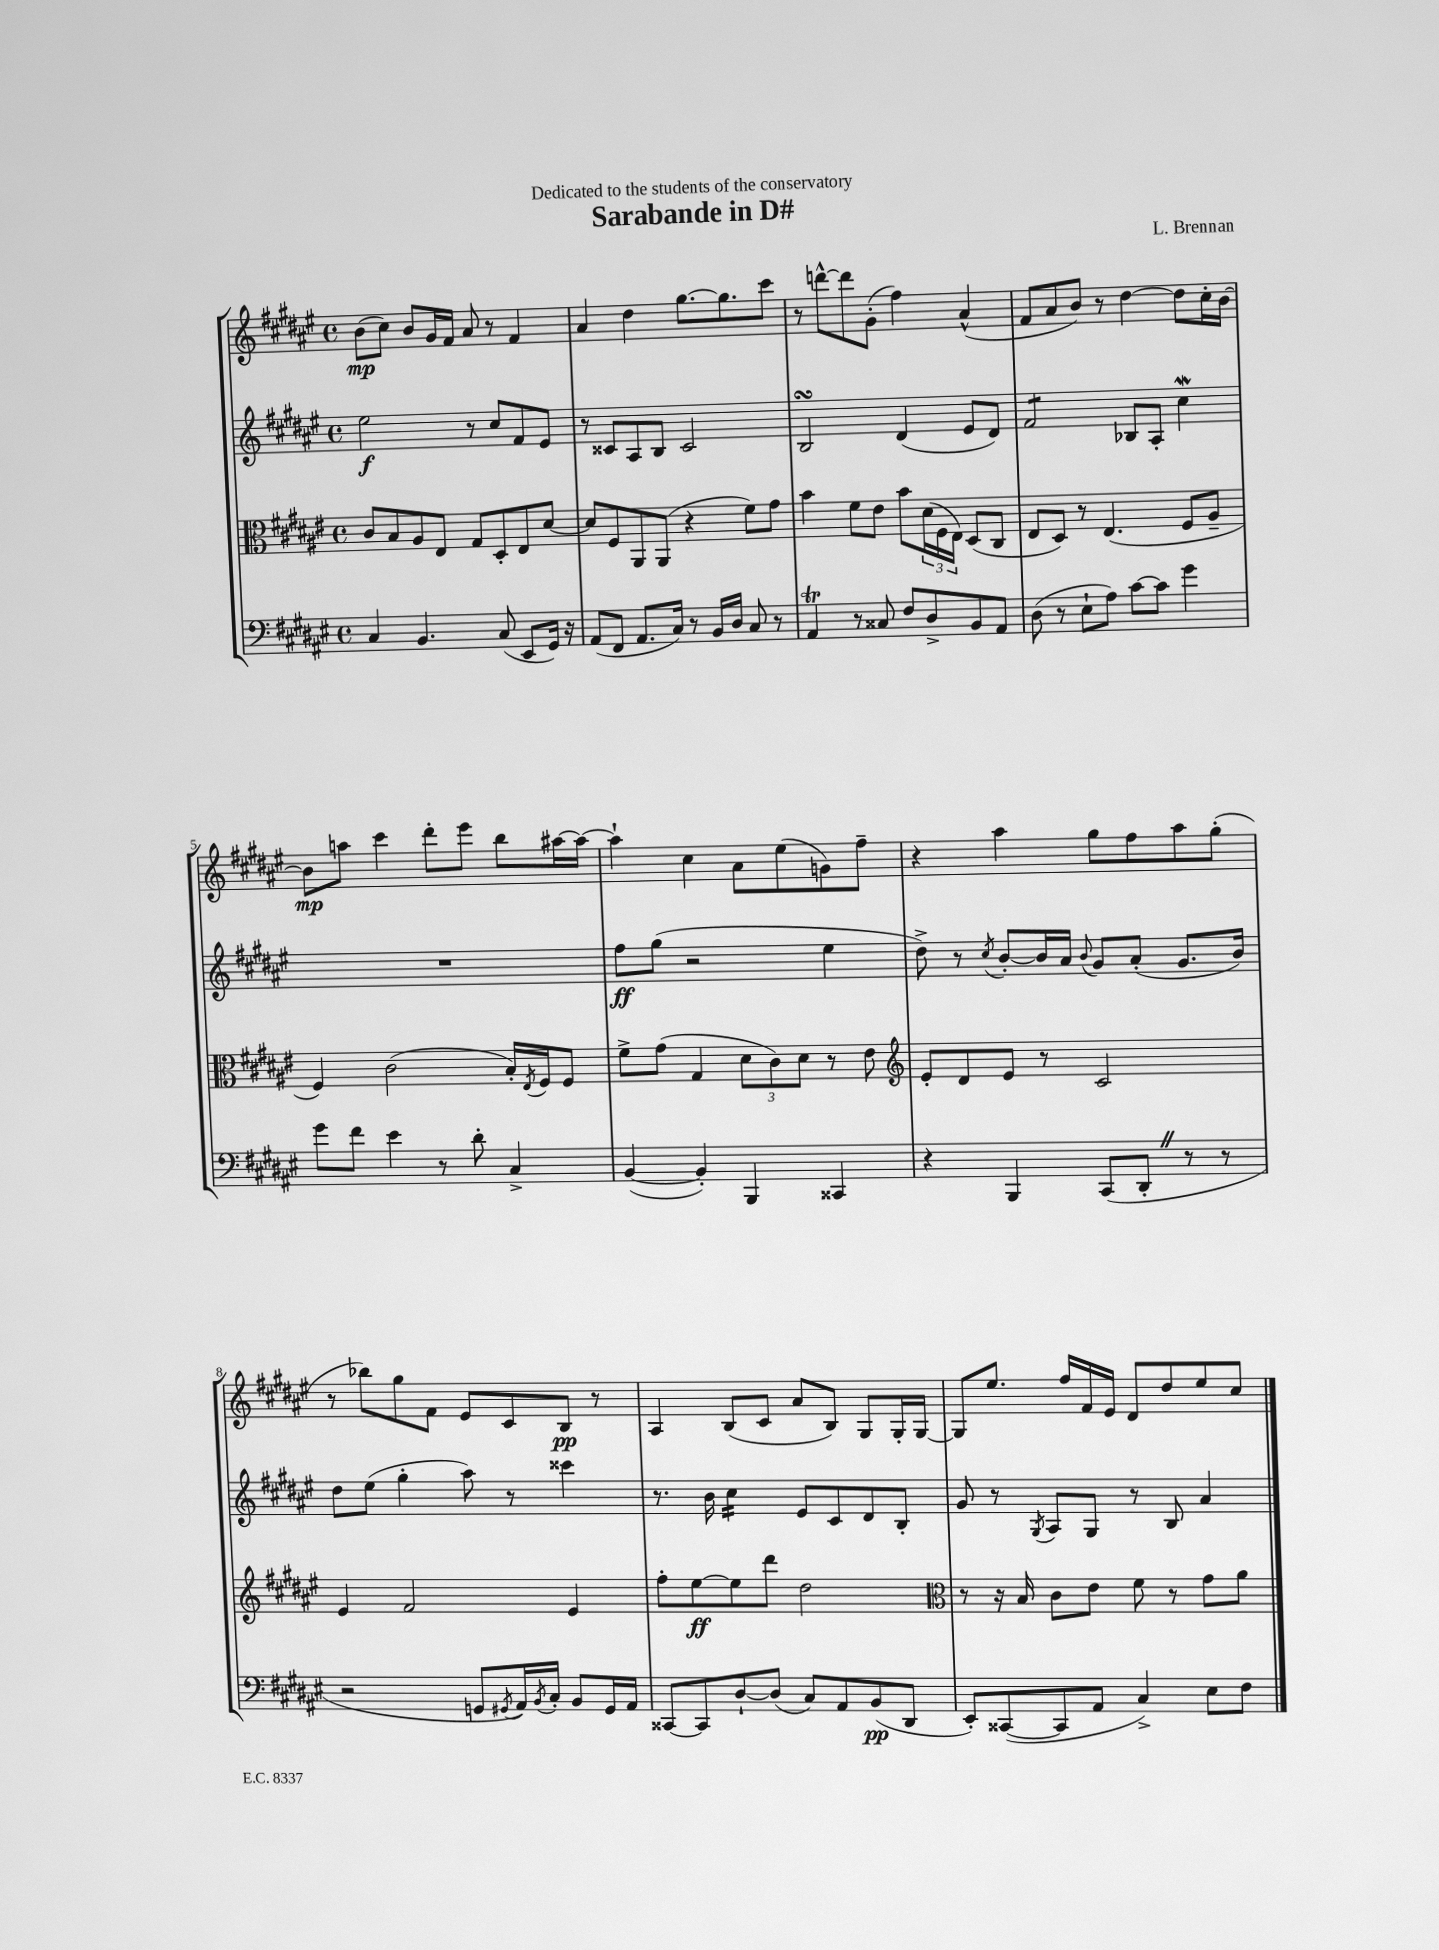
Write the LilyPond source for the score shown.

\header { title = "Sarabande in D#" composer = "L. Brennan" dedication = "Dedicated to the students of the conservatory" }
<<
\new StaffGroup <<
\new Staff = "s0" {
    \clef treble \key fis \major \defaultTimeSignature \time 4/4
    b'8\mp( cis''8) b'8 gis'16 fis'16 ais'8 r8 fis'4 |
    ais'4 dis''4 gis''8.~ gis''8. cis'''8 |
    r8 d'''8~-^ d'''8 gis'8-.( fis''4) ais'4-^( |
    fis'8 ais'8 b'8) r8 dis''4~ dis''8 cis''16-. b'16~ |
    b'8\mp a''8 cis'''4 dis'''8-. eis'''8 b''8 ais''16~ ais''16~ |
    ais''4-! cis''4 ais'8 eis''8( g'8) fis''8-- |
    r4 ais''4 gis''8 fis''8 ais''8 gis''8-.( |
    r8 bes''8) gis''8 fis'8 eis'8 cis'8 b8\pp r8 |
    ais4 b8( cis'8 ais'8 b8) gis8 gis16-. gis16~ |
    gis8 eis''8. fis''16 fis'16 eis'16 dis'8 dis''8 eis''8 cis''8 \bar "|." |
}
\new Staff = "s1" {
    \clef treble \key fis \major \defaultTimeSignature \time 4/4
    eis''2\f r8 cis''8 fis'8 eis'8 |
    r8 cisis'8 ais8 b8 cisis'2 |
    b2\turn dis'4( eis'8 dis'8) |
    fis'2:8 bes8 ais8-. cis''4\mordent |
    R1 |
    fis''8\ff gis''8( r2 eis''4 |
    dis''8->) r8 \acciaccatura { cis''8 } b'8~-. b'16 ais'16 \appoggiatura { b'8 } gis'8 ais'8-.( gis'8. b'16) |
    dis''8 eis''8( gis''4-. ais''8) r8 cisis'''4 |
    r8. b'16 cis''4:16 eis'8 cis'8 dis'8 b8-. |
    gis'8 r8 \acciaccatura { gis8 } ais8 gis8 r8 b8 ais'4 \bar "|." |
}
\new Staff = "s2" {
    \clef alto \key fis \major \defaultTimeSignature \time 4/4
    cis'8 b8 ais8 eis8 gis8 dis8-. eis8 dis'8~ |
    dis'8 fis8 ais,8 ais,8( r4 fis'8) gis'8 |
    b'4 fis'8 eis'8 b'8 \tuplet 3/2 { dis'16( fis16 eis16) } dis8( cis8 |
    eis8 dis8) r8 eis4.( fis8 ais8-- |
    fis4) cis'2( b16-.) \acciaccatura { eis8 } fis16 fis8 |
    fis'8-> gis'8( gis4 \tuplet 3/2 { dis'8 cis'8) dis'8 } r8 eis'8 |
    \clef treble eis'8-. dis'8 eis'8 r8 cis'2 |
    eis'4 fis'2 eis'4 |
    fis''8-. eis''8~\ff eis''8 dis'''8 dis''2 |
    \clef alto r8 r16 b16 cis'8 eis'8 fis'8 r8 gis'8 ais'8 \bar "|." |
}
\new Staff = "s3" {
    \clef bass \key fis \major \defaultTimeSignature \time 4/4
    cis4 b,4. cis8( eis,8 gis,16) r16 |
    ais,8( fis,8 ais,8. cis16) r8 b,16 dis16 cis8 r8 |
    ais,4\trill r8 cisis8 fis8 dis8-> b,8 ais,8 |
    dis8( r8 eis8-! ais8) cis'8~ cis'8 gis'4 |
    gis'8 fis'8 eis'4 r8 dis'8-. cis4-> |
    b,4~( b,4-.) b,,4 cisis,4 |
    r4 b,,4 cis,8( dis,8-. \once \override BreathingSign.text = \markup { \musicglyph "scripts.caesura.straight" } \breathe r8 r8 |
    r2 g,8 \acciaccatura { gis,8 } ais,16) \acciaccatura { b,8 } cis16-. b,8 gis,16 ais,16 |
    cisis,8~ cisis,8 dis8~-! dis8( cis8) ais,8 b,8\pp( dis,8 |
    eis,8-.) cisis,8~( cisis,8 ais,8 cis4->) eis8 fis8 \bar "|." |
}
>>
>>
